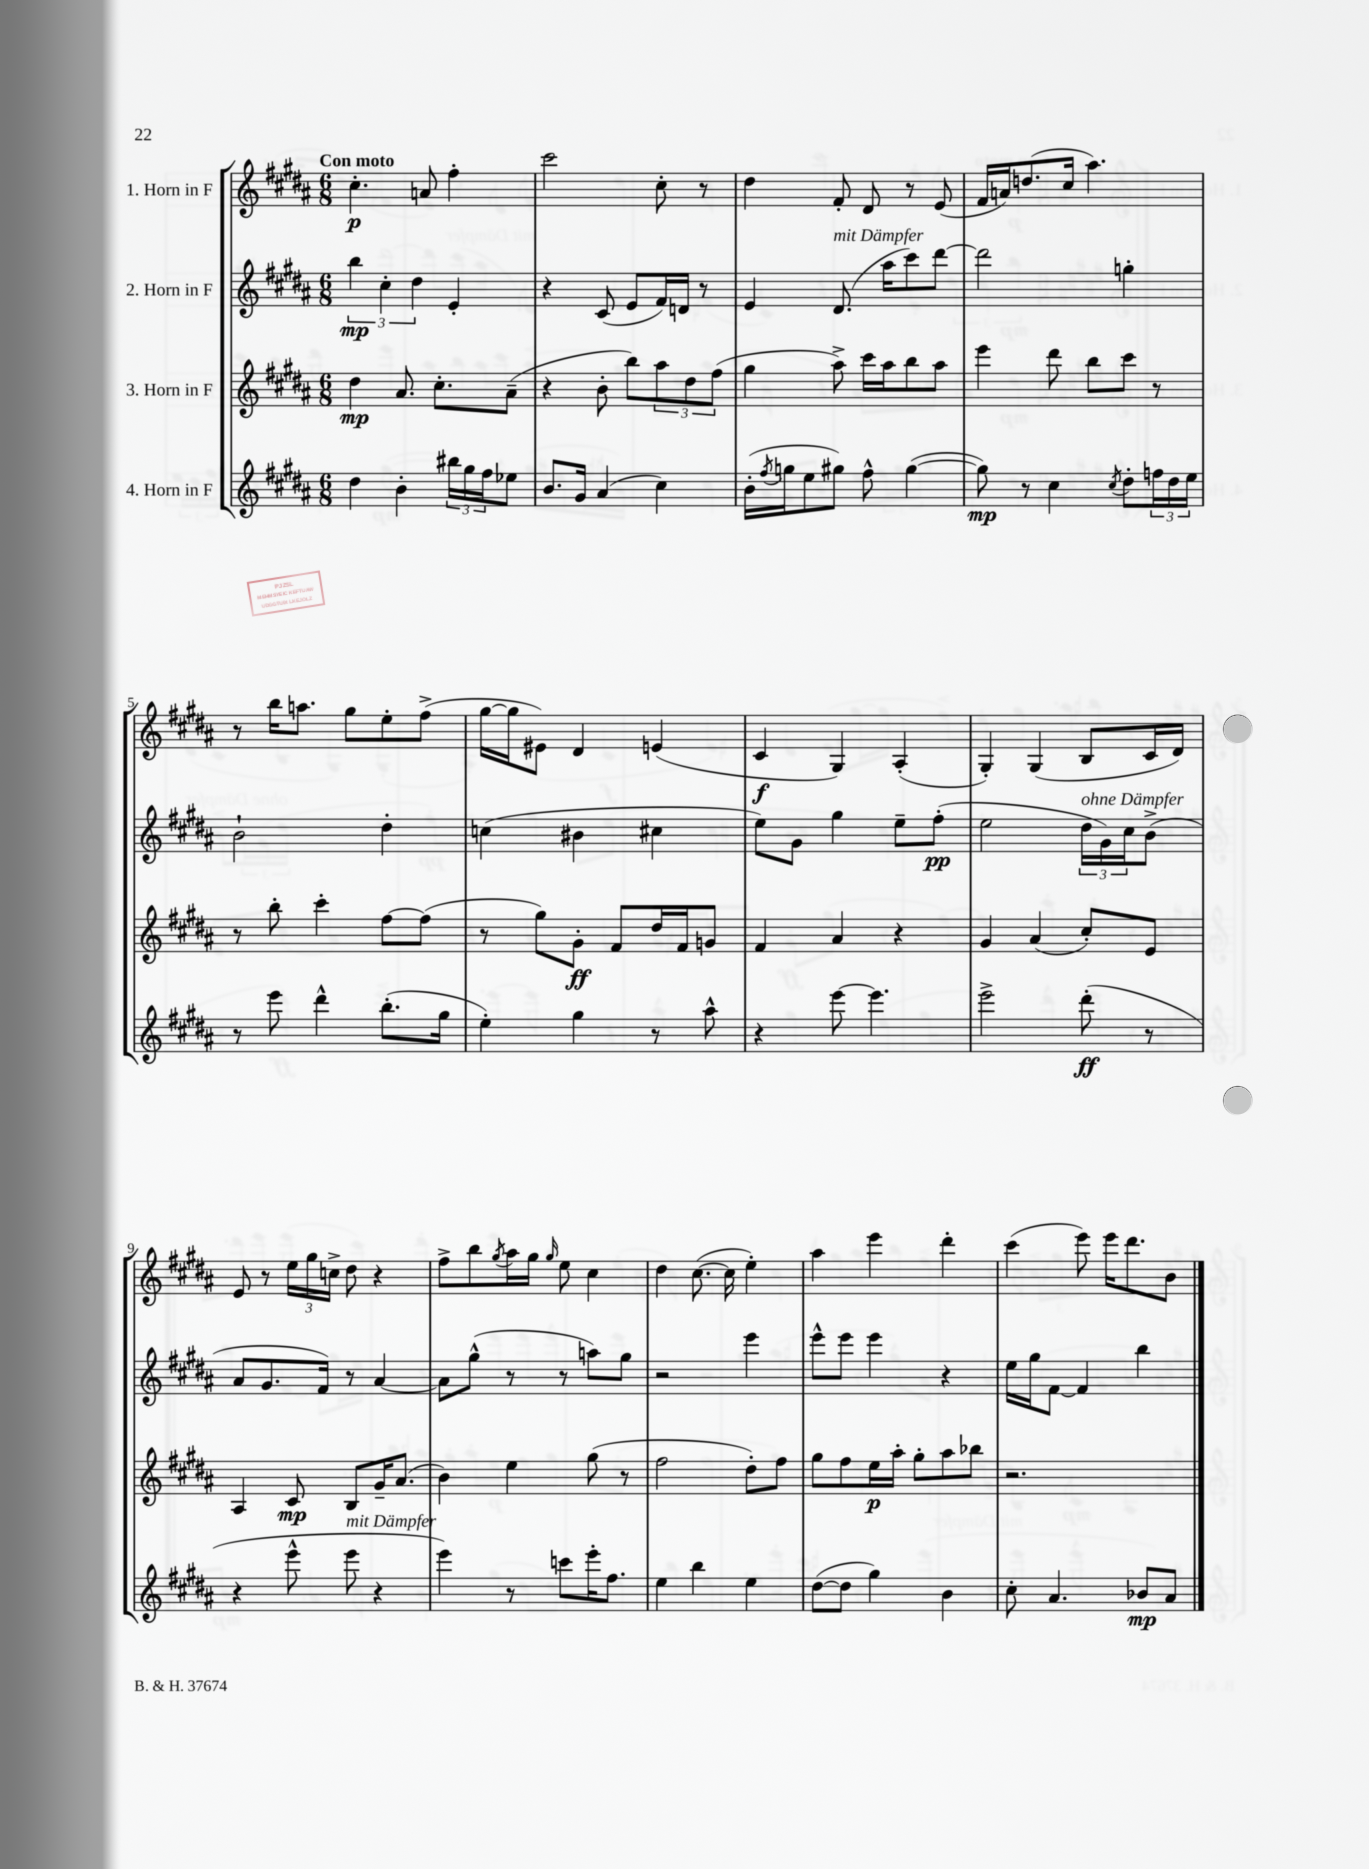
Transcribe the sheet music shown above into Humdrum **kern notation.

**kern	**kern	**kern	**kern
*staff4	*staff3	*staff2	*staff1
*clefG2	*clefG2	*clefG2	*clefG2
*k[f#c#g#d#a#]	*k[f#c#g#d#a#]	*k[f#c#g#d#a#]	*k[f#c#g#d#a#]
*M6/8	*M6/8	*M6/8	*M6/8
4dd#	4dd#	6bb	4.cc#'
.	.	6cc#'	.
4b'	8.a#	.	.
.	.	6dd#	.
.	.	.	8a
.	8.cc#'	.	.
24bb#	.	4e'	4ff#'
24gg#	.	.	.
24ff#	.	.	.
8ee-	(8a#~	.	.
=	=	=	=
8.b	4r	4r	2ccc#
16g#	.	.	.
(4a#	8b'	(8c#	.
.	8bb)	8e	.
4cc#)	12aa#	16f#)	8cc#'
.	.	16d	.
.	12dd#	.	.
.	.	8r	8r
.	(12ff#	.	.
=	=	=	=
(16b'	4gg#	4e	4dd#
8qff#	.	.	.
16gg	.	.	.
8ee	.	.	.
8gg#)	8aa#^)	(8.d#	8f#'
8ff#^^	16ccc#	.	8d#
.	16aa#	16aa#	.
([4gg#	8bb	8ccc#)	8r
.	8aa#	[8ddd#	(8e
=	=	=	=
8gg#])	4eee	2ddd#]	16f#
.	.	.	16a)
8r	.	.	(8.dd
4cc#	8ddd#	.	.
.	.	.	16cc#
.	8bb	.	4.aa#)
8qcc#	.	.	.
8dd#'	8ccc#	4gg'	.
24ff	8r	.	.
24dd#	.	.	.
24ee	.	.	.
=	=	=	=
8r	8r	2b`	8r
8eee	8bb'	.	16bb
.	.	.	8.aa
4ddd#^^	4ccc#'	.	.
.	.	.	8gg#
(8.bb'	[8ff#	4dd#'	8ee'
.	(8ff#]	.	(8ff#^
16gg#	.	.	.
=	=	=	=
4ee')	8r	(4cc	[16gg#
.	.	.	16gg#]
.	8gg#)	.	8e#)
4gg#	8g#'	4b#	4d#
.	8f#	.	.
8r	16dd#	4cc#	(4e
.	16f#	.	.
8aa#^^	8g	.	.
=	=	=	=
4r	4f#	8ee)	4c#
.	.	8g#	.
[8eee	4a#	4gg#	4G#)
4.eee]	.	.	.
.	4r	8ee~	(4A#'
.	.	(8ff#'	.
=	=	=	=
2eee^	4g#	2ee	4G#')
.	(4a#	.	(4G#
(8ddd#'	8cc#')	24dd#	8B
.	.	24g#)	.
.	.	24cc#	.
8r	8e	(8b^	16c#
.	.	.	16d#)
=	=	=	=
4r	4A#	8a#	8e
.	.	8.g#	8r
8eee^^	8c#	.	24ee
.	.	.	24gg#
.	.	16f#)	.
.	.	.	24cc^
8eee	8B	8r	8dd#
4r	16g#~	[4a#	4r
.	(8.a#	.	.
=	=	=	=
4eee)	4b)	8a#]	8ff#^
.	.	(8gg#^^	8bb
.	.	.	8qgg#
8r	4ee	8r	16aa#
.	.	.	16gg#
.	.	.	16qqgg#
8ccc	.	8r	8ee
16eee'	(8gg#	8aa)	4cc#
8.ff#	.	.	.
.	8r	8gg#	.
=	=	=	=
4ee	2ff#	2r	4dd#
4bb	.	.	([8.cc#
.	.	.	16cc#]
4ee	8dd#')	4eee	4ee')
.	8ff#	.	.
=	=	=	=
([8dd#	8gg#	8eee^^	4aa#
8dd#]	8ff#	8eee	.
4gg#)	16ee	4eee	4eee
.	16aa#'	.	.
.	8gg#'	.	.
4b	8aa#	4r	4ddd#'
.	8bb-	.	.
=	=	=	=
8cc#'	2.r	16ee	(4ccc#
.	.	16gg#	.
4.a#	.	[8f#	.
.	.	4f#]	8eee)
.	.	.	16eee
.	.	.	8.ddd#
8b-	.	4bb	.
8a#	.	.	8b
==	==	==	==
*-	*-	*-	*-
